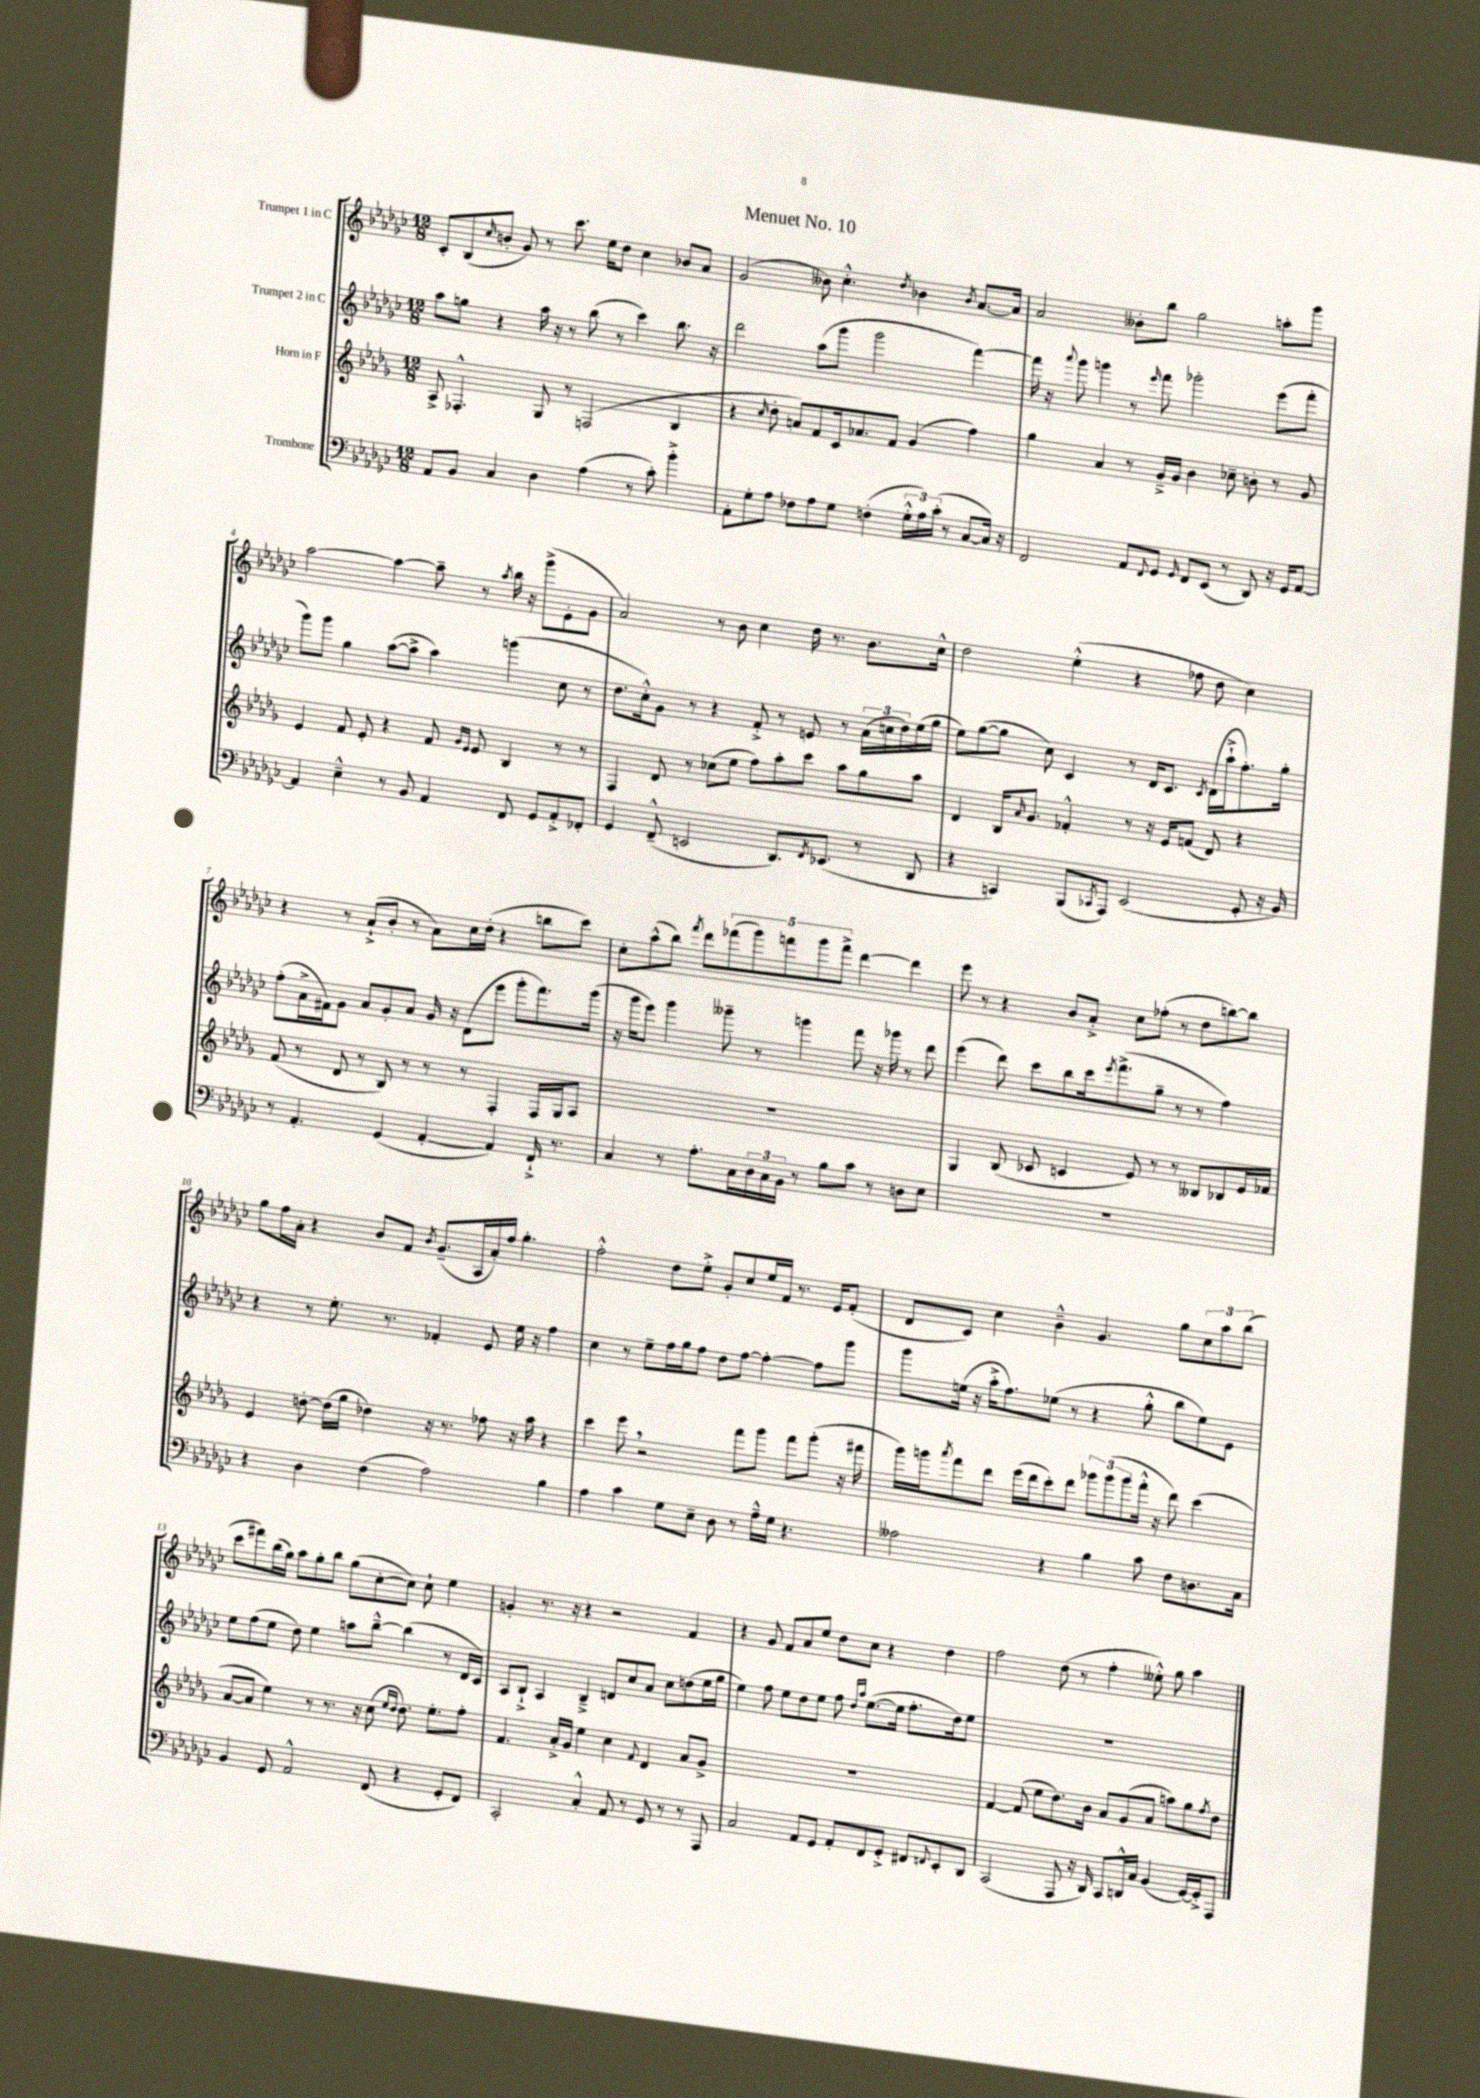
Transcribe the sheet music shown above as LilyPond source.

\header { title = "Menuet No. 10" }
<<
\new StaffGroup <<
\new Staff = "s0" \with { instrumentName = "Trumpet 1 in C" } {
    \clef treble \key ges \major \numericTimeSignature \time 12/8
    ces'8-. bes8( \grace { ces''16 } b'8-. ges'8) r8 ces'''8. ees''16 des''8 ces''4 bes'8 aes'8 |
    ges'2( beses'8) ces''4.-.-^ \acciaccatura { des''8 } bes'4 \acciaccatura { bes'8 } aes'8.~ aes'16 |
    aes'2 beses'8-. bes''8 ges''2 a''8-. ges'''8 |
    aes''2~ aes''4~ aes''8-- r8 \acciaccatura { aes''8 } bes''16 r16 ges'''8->( ees'8-. ges'8 |
    aes'2) r8 bes'8 ces''4 des''16 r8. bes'8. ces''16-^ |
    des''2 ees''4-.-^( r4 fes''8 des''8 ces''4) |
    r4 r8 aes'8-!->( bes'8-. r8 aes'8) ces''16 des''16-.( r4 b''8 ces'''8) |
    ces''8-. aes''8-^( bes''8) \acciaccatura { f'''8 } des'''8 \tuplet 5/4 { fes'''8( ges'''8) f'''8 ges'''8 f'''8-> } des'''4~ des'''4 |
    ees'''8 r8 r4 bes'8 aes'8-.-> ces''8 fes''8-.( r8 des''8 b''8~) b''8 |
    ges''8 f''16 aes'16-. r4 bes'8 f'8 \acciaccatura { bes'8 } ges'8.--( aes16 aes'16-.) f''16 ges''4.-. |
    f''2-.-^ des''8 ees''8-.-> ges'8-. ces''8 ees''16 f'16 r8. ees'16 f'8-.( |
    des'8 ces'8) ces''4 bes'4---^ ges'4. ges''8 \tuplet 3/2 { ces''8 aes''8 bes''8( } |
    ces'''8 fis'''8) bes''16( ges''16) aes''8 ges''8-. bes''8 ges''8( ces''8~-. ces''8) ces''8-! ees''4 |
    g'4-. r8. r16 r4 r2 f'4 |
    r4 ges'8 f'8 aes'8 ees''8 des''8 ces''8 r4 des''4 |
    f''2 des''8( r8 f''4-. eeses''8-.-^) ges''8 aes''4 \bar "|." |
}
\new Staff = "s1" \with { instrumentName = "Trumpet 2 in C" } {
    \clef treble \key ges \major \numericTimeSignature \time 12/8
    aes''8 g''8 r4 aes''16 r16 r8 bes''8( r8 ces'''4) bes''8. r16 |
    des'''2 aes''8( ges'''8 ges'''2 f'''4~) |
    f'''16 r16 \appoggiatura { aes'''8 } ges'''8 g'''4 r8 \grace { ees'''16 } f'''8 ges'''2-. ees'''8( f'''8-. |
    ges'''8) ges'''8 ges''4 aes''8~( aes''8-> aes''4) g'''4( ces''8 r8 |
    des''8. ces''16-.-^) ges'8 r8 r4 f'8-.-> r8 e'8 r8 \tuplet 3/2 { aes'16( c''16 des''16) } ees''16( ges''16 |
    ees''8) ges''8~( ges''8 ces''8) ces'4 r8 des'16 ces'8. \acciaccatura { ces'8 } des'16( aes''16-!-> f''8.-.) ges''16-. |
    f''8-.( aes'16-> fis'16) ges'8 aes'8 ges'8-. aes'8 ges'16 r16 des'8( ees'''8 ges'''8-. f'''8.) ges'''16( |
    r16 ges'''16 ees'''8) ges'''4 geses'''8-- r8 g'''4 f'''8 r16 ges'''16 r8 des'''8 |
    ees'''4( des'''8) ces'''8 bes''8 ces'''16 \acciaccatura { ees'''8 } f'''8.->( ges''8-- r8 r8 f''4) |
    r4 r8 ees''8.-. r8. fes'4-. ees'8 ees''16 r16 f''4 |
    ces''4 r8 ees''8-- f''16 ges''16 f''8 des''8 f''8~ f''4~-. f''8 ges'''8 |
    ges'''8 e''16( r16 aes''16-.-> f''8.) ees''8( r8 r4 ges''8-.-^ bes''8 ees''8) ees'8 |
    ees''8 f''8( ees''8 des''8) ees''4 a''8 bes''8~---^ bes''4( r8 des'16 ces'16) |
    aes8 bes8-!-> aes4 bes4---> d'8 ces''8 aes'8 ces''8 d''8( ees''16 ges''16 |
    ees''4) f''8 ees''8 des''8 ees''8 f''8 \grace { des''16 aes''16 } ees''8.~( ees''16 f''8.-. des''16) ees''8 |
    R1. \bar "|." |
}
\new Staff = "s2" \with { instrumentName = "Horn in F" } {
    \clef treble \key des \major \numericTimeSignature \time 12/8
    aes8-> fes4.-.-^ ges8 r8 f2( bes4 |
    r4 \grace { c''16 } des''8-. a'8) f'8 c'16 aes'8. f'8 ges'4( f''4) |
    ges''4 aes'4 r8 ges'16---> ges'16 bes'4 ces''8-- b'8-. r8 ges'8 |
    ees'4 f'8 ees'8-. r4 f'8 \grace { ges'16 ees'16 } ees'8 bes4 r8 r8 |
    f4 des'8 r8 ces''8( ees''8 f''8) aes''8-. c'''8 aes''8 ges''8 aes''8 |
    des'4 bes16 \grace { aes'16 } ges'8. fes'4-.-^ r8 r16 ees'16 f'8( des'8) r4 |
    f'8( r8 des'8 r8 bes8) r8 r8 r8 f4-. f16 ges16 aes8 |
    R1. |
    ges4 bes8( ces'8 c'4 ees'8) r8 r8 beses8 bes8 ees'16 fes'16 |
    ees'4 d''8~-. d''16( ges''16 des''4) r16 r8. fes''8 r16 aes''16 r4 |
    c'''4 ees'''8 \breathe r2 f'''8 ges'''8 f'''8 ges'''8-.( r16 fis'''16 |
    ges'''16) g'''16 \acciaccatura { aes'''8 } f'''8 des'''8 ees'''16( des'''16 c'''8-.) des'''8 \tuplet 3/2 { ges'''8 ges'''8( ges'''8 } f'''16-.-^ r16 des'''8) c'''4( |
    aes'8~ aes'8 ees''4) r8 r8. r16 c''8( \grace { ees''16 des''16 } des''8.) ees''8.-. f''8-. |
    f'4. aes'16-.-> ges'16 ees''4 c''4 \appoggiatura { f'8 } des'4 aes'8 ges'8-> |
    R1. |
    f'4~ f'8( ees''8 des''8.) bes'16 aes'8 ges'8( aes'8 a''8) ges''8 \acciaccatura { f''8 } des''8 \bar "|." |
}
\new Staff = "s3" \with { instrumentName = "Trombone" } {
    \clef bass \key ges \major \numericTimeSignature \time 12/8
    aes,8 bes,8 ces4 des4 aes4( r8 ces'8-.) bes'4-.-> |
    aes,8-. ges8-. aes8 fes8 aes8 ges8 f4-.( \tuplet 3/2 { ges16-.-^ aes16) ces'16-.( } r8 ces8~ ces16) r16 |
    f,2 aes,8 \appoggiatura { f,8 } ges,8 \grace { ges,16 } f,8 ees,8( r8 des,8) r16 ges,16 aes,8~ |
    aes,4 ees4---^ r8 bes,8 aes,4 f,8 ges,8 aes,8-.-> fes,8-. |
    ges,4 f,8---^( e,2 des,8.) \acciaccatura { f,8 } ees,8.( r8 des,8 |
    r4 c,4) bes,,8( \acciaccatura { ces,8 } aes,,8) ees,2( ges,8-. r16 bes,16) |
    r8 aes,4.-. ges,4( aes,4~-. aes,4) f,16-!-> r8. |
    ces4 r8 aes8.-. ces16 \tuplet 3/2 { des16 ces16 bes,16 } r8 bes8 ces'8 r8 d8 ees8 |
    R1. |
    r4 des4 f4( aes2) bes4 |
    aes4 ces'4 ges8 ees8-- des8 r8 aes16---^ ges16 r4. |
    aeses2 r4 bes4 ces'8 f8 d8. ces16 |
    bes,4 ges,8 aes,2-^ f,8( r4 ges,8-. f,8) |
    ces,2-. ces4-.-^ aes,8 r8 ges,8 r8 r8 aes,,8 |
    ces2 aes,8 ges,8 aes,8-. f,8 ges,8-.-> fis,8 \appoggiatura { f,8 } ees,8-. des,8 |
    ces,2( aes,,8 r16 des,16) ces,8 d,16-^ ces16 bes,4( ges,16~) ges,16-.-> aes,,8 \bar "|." |
}
>>
>>
